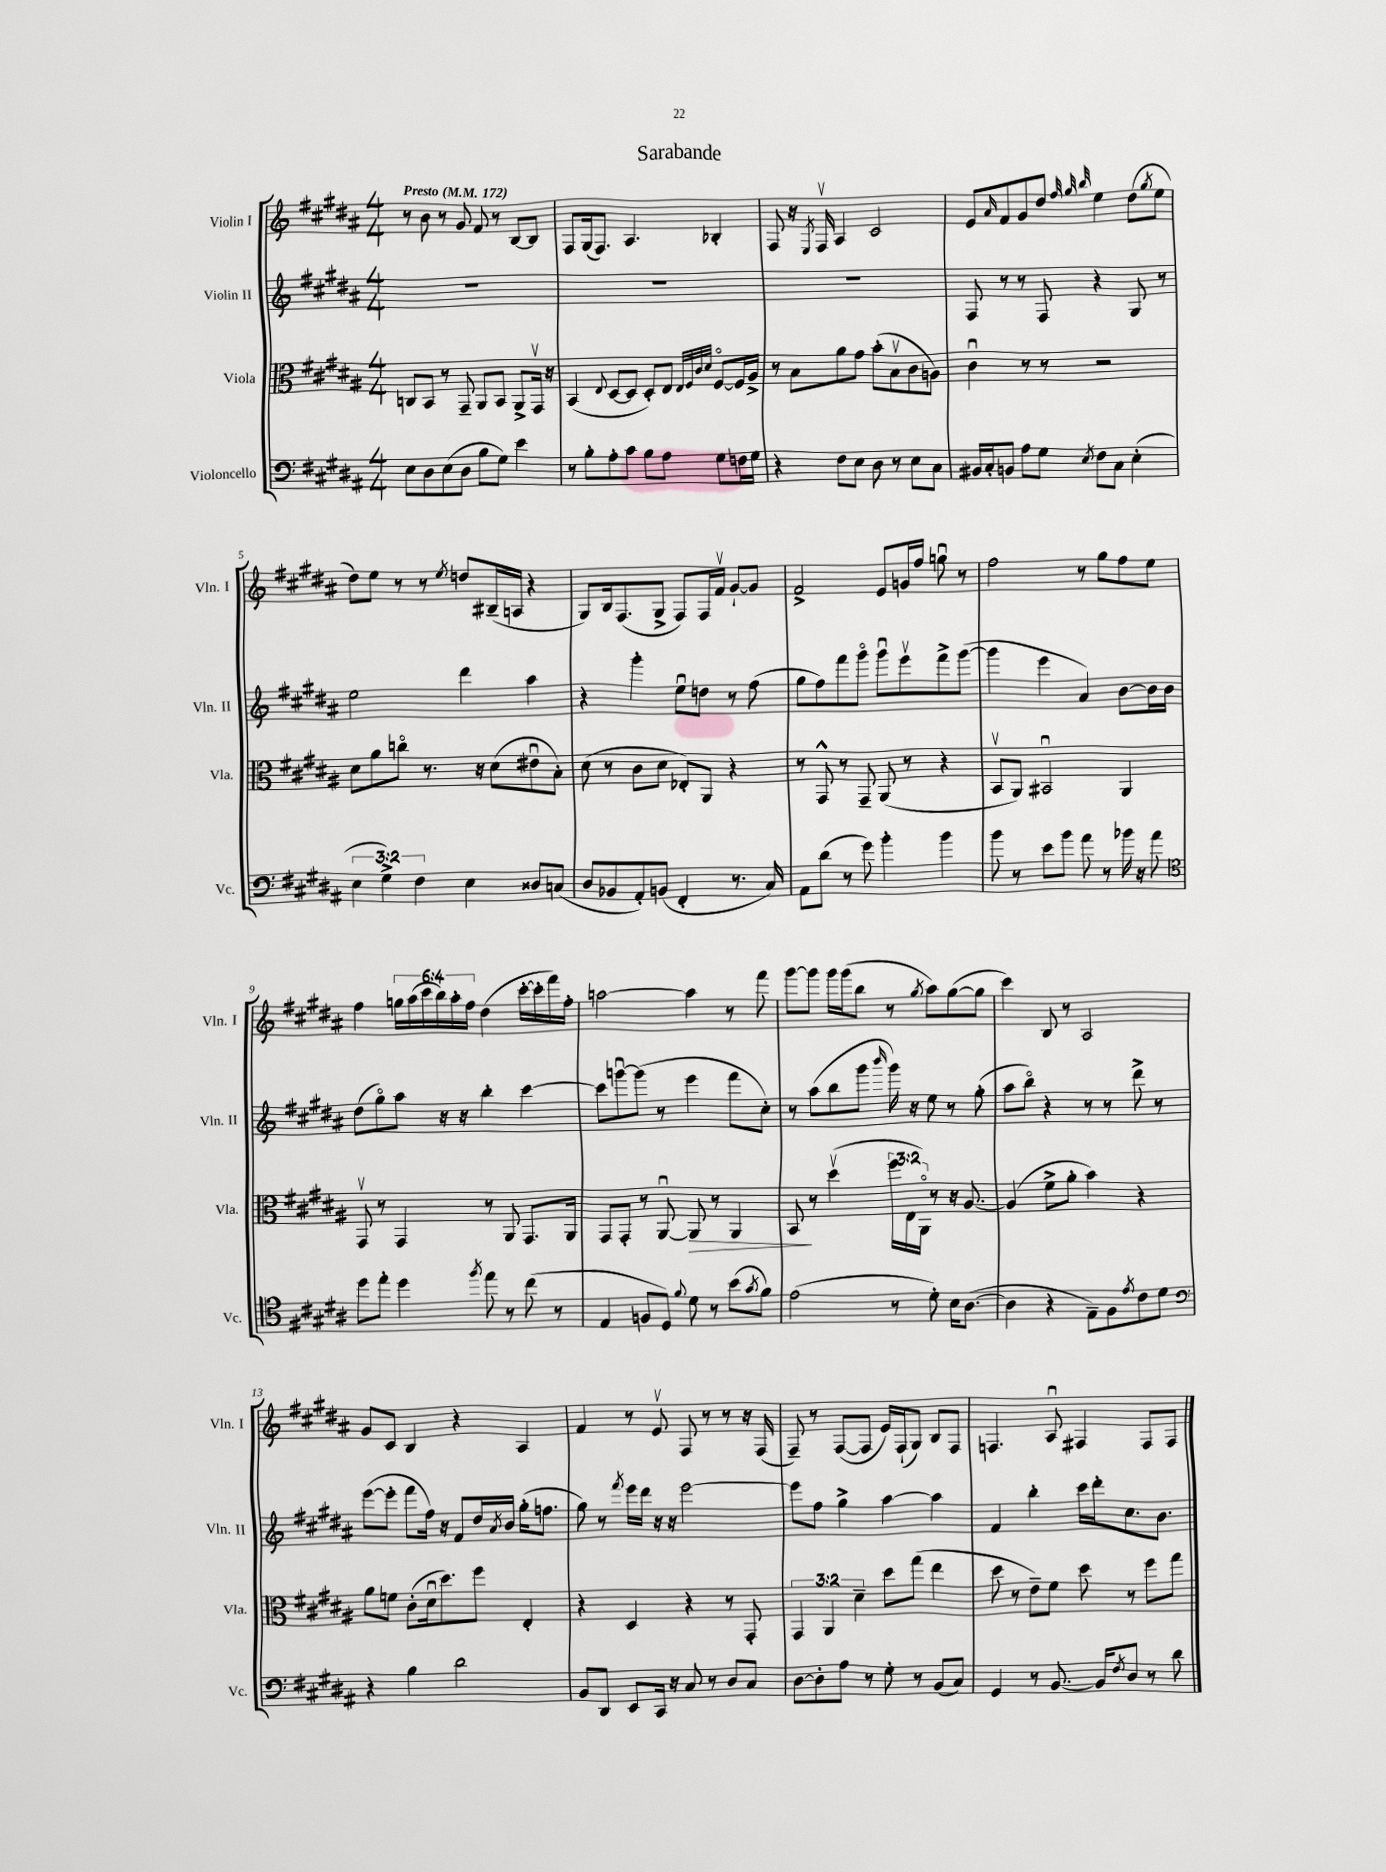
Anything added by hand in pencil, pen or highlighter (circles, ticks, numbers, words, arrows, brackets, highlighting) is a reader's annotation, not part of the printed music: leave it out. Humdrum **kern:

**kern	**kern	**kern	**kern
*staff4	*staff3	*staff2	*staff1
*clefF4	*clefC3	*clefG2	*clefG2
*k[f#c#g#d#a#]	*k[f#c#g#d#a#]	*k[f#c#g#d#a#]	*k[f#c#g#d#a#]
*M4/4	*M4/4	*M4/4	*M4/4
*MM172	*MM172	*MM172	*MM172
8E	8C	1r	8r
8D#	8BB	.	8b
(8E	8r	.	8r
8D#	8GG#~	.	8g#
8B	8AA#	.	8f#
8G#)	8BB	.	8r
4e	8AA#^	.	[8B
.	16GG#v	.	8B]
.	16r	.	.
=	=	=	=
8r	(4BB	1r	8F#
8B'	.	.	(16G#
.	.	.	8.F#)
.	8qqE	.	.
8A#'	[8D#	.	.
8c#	8D#]	.	4.A#
8B	8D#')	.	.
8A#	8E	.	.
.	32qqE	.	.
.	32qqF#	.	.
.	32qqc#	.	.
.	32qqd#	.	.
8G#	[8F#o	.	4B-'
16F	16F#]	.	.
16G#	16A#^	.	.
=	=	=	=
4r	8r	1r	8F#
.	8B	.	16r
.	.	.	8qE
.	.	.	16F#v
8F#	8a#	.	4A#
8E	8g#	.	.
8D#	(8b'	.	2c#
8r	8Bv	.	.
8E	8c#	.	.
8C#	8A)	.	.
=	=	=	=
16BB#	4c#u	8F#	8e
16C#'	.	.	.
.	.	.	16qqa#
8BB	.	8r	8f#
8A#	8r	8r	8g#
8G#	8r	8F#	8dd#
.	.	.	32qqff#
.	.	.	32qqgg#
8qE	.	.	32qqbb
8F#	2r	4r	4ee
8C#	.	.	.
(4E'	.	8G#	(8dd#
.	.	.	8qgg#
.	.	8r	8ee
=	=	=	=
6E	8d#	2ee	8dd#)
.	8a#	.	8ee
6G#^)	.	.	.
.	8cco	.	8r
6F#	.	.	.
.	8.r	.	8r
.	.	.	8qee
4E	.	4ddd#	8dd
.	16r	.	.
.	(8d#	.	(16B#~
.	.	.	16A
8D##	8e#u	4aa#	4r
(8C	8B')	.	.
=	=	=	=
8D#	(8d#	4r	8G#)
8BB-	8r	.	16B
.	.	.	(8.F#
8AA#')	8c#	4ggg#'	.
(8BB	8d#	.	8G#^
4FF#'	8E-')	8eeu	8F#)
.	8AA#	8dd	16F#
.	.	.	16f#v
8.r	4r	8r	[8g#`
.	.	(8ff#	8g#]
16C#)	.	.	.
=	=	=	=
8AA#	8r	8gg#	2f#^
(8d#	8GG#^^	8ff#)	.
8r	8r	8fff#	.
8g#)	8GG#~	8ggg#o	.
4b'	(8AA#	8ggg#u	8e
.	8r	8eeev	16g
.	.	.	16ff#
4b	4r	8fff#^	8ggu
.	.	([8ggg#	8r
=	=	=	=
8b	8BBv	4ggg#]	2ff#
8r	8AA#)	.	.
8e	2BB#u	4eee	.
8b	.	.	.
8a#	.	4a#)	8r
8r	.	.	8gg#
16b-	4AA#	[8b	8ff#
16r	.	.	.
8a#	.	16b]	8ee
.	.	16b	.
=	=	=	=
*clefC4	*	*	*
8dd#	8GG#v	(8dd#	4ff#
8ee'	8r	8gg#o)	.
4dd#	4GG#	8aa#	24gg
.	.	.	(24aa#
.	.	.	24ccc#
.	.	16r	24bb)
.	.	.	24aa#'
.	.	16r	.
.	.	.	24ff#
8qff#	.	.	.
8ee	8r	4bb'	(4dd#
8r	8AA#	.	.
(8cc#	8.GG#	[4ccc#	[16ccc#'
.	.	.	16ccc#']
8r	.	.	16fff#)
.	16AA#	.	16ff#'
=	=	=	=
4E	8GG#	8ccc#]	[2aa
.	8GG#'	[8gggu	.
8F	8r	(8ggg]	.
8D#)	[8AA#u	8r	.
8qqf#	.	.	.
8d#	8AA#]	4eee	4aa]
8r	8r	.	.
(8b	4AA#	8fff#	8r
8qg#	.	.	.
8f#)	.	8cc#')	8fff#
=	=	=	=
(2e	8BB	8r	[8ggg#
.	8r	(8aa#	8ggg#]
.	(4dd#v	8bb	16ggg#
.	.	.	(16ggg#
.	.	8ggg#	8bb
.	.	16qqbbb	.
8r	24ff#	16ggg#)	8r
.	24E	.	.
.	.	16r	.
.	24AA#o)	.	.
.	.	.	8qgg#
8d#')	8r	8ee	8aa#)
16B	16r	8r	([8gg#
([8.A#	[8.A#	.	.
.	.	(8gg#'	8gg#]
=	=	=	=
4A#]	(4A#]	8aa#	4ccc#)
.	.	8bbo)	.
4r	8f#^	4r	8B
.	8a#'	.	8r
8E~)	4b)	8r	2A#
8F#	.	8r	.
8qe	.	.	.
8c#	4r	8ddd#^	.
8d#	.	8r	.
=	=	=	=
*clefF4	*	*	*
4r	8a#	([8eee	8g#
.	8f	8eee']	8c#
4B	(8c#'	8fff#	4B
.	16d#u	16ff#)	.
.	8.dd#)	16r	.
2d#	.	8f#	4r
.	8ff#	16dd#	.
.	.	8qa#	.
.	.	16b	.
.	4E'	(16gg#'	4A#
.	.	8.ff	.
=	=	=	=
8BB	4r	8gg#)	4f#
8DD#	.	8r	.
.	.	8qfff#	.
8EE	4D#	16eee	8r
.	.	16ddd#	.
16CC#	.	16r	8ev
16r	.	16r	.
8C#	4r	[2eee	8F#
8r	.	.	8r
8D#	8r	.	8r
8C#	8GG#'	.	16r
.	.	.	(16F#
=	=	=	=
[8D#	6GG#	8eee]	8F#~)
8D#']	.	8ff#	8r
.	6AA#	.	.
8A#	.	4gg#^	([8F#
.	6d#~	.	.
8r	.	.	8F#]
8G#'	8dd#	[4aa#	16e)
.	.	.	(16F#`
8r	(8gg#	.	8G#)
(8BB	4ee	4aa#]	8B
8C#)	.	.	8F#
=	=	=	=
4GG#	8dd#	4f#	4.F
.	8r	.	.
8r	8e~)	4bb'	.
[8.BB	8f#	.	8A#u
.	8dd#	16ccc#	4F#
16BB]	.	16ddd#'	.
8qF#	.	.	.
8D#	8r	8.cc#	.
8r	8ff#	.	8F#
.	.	8.b	.
8d#	8gg#	.	8F#
==	==	==	==
*-	*-	*-	*-
